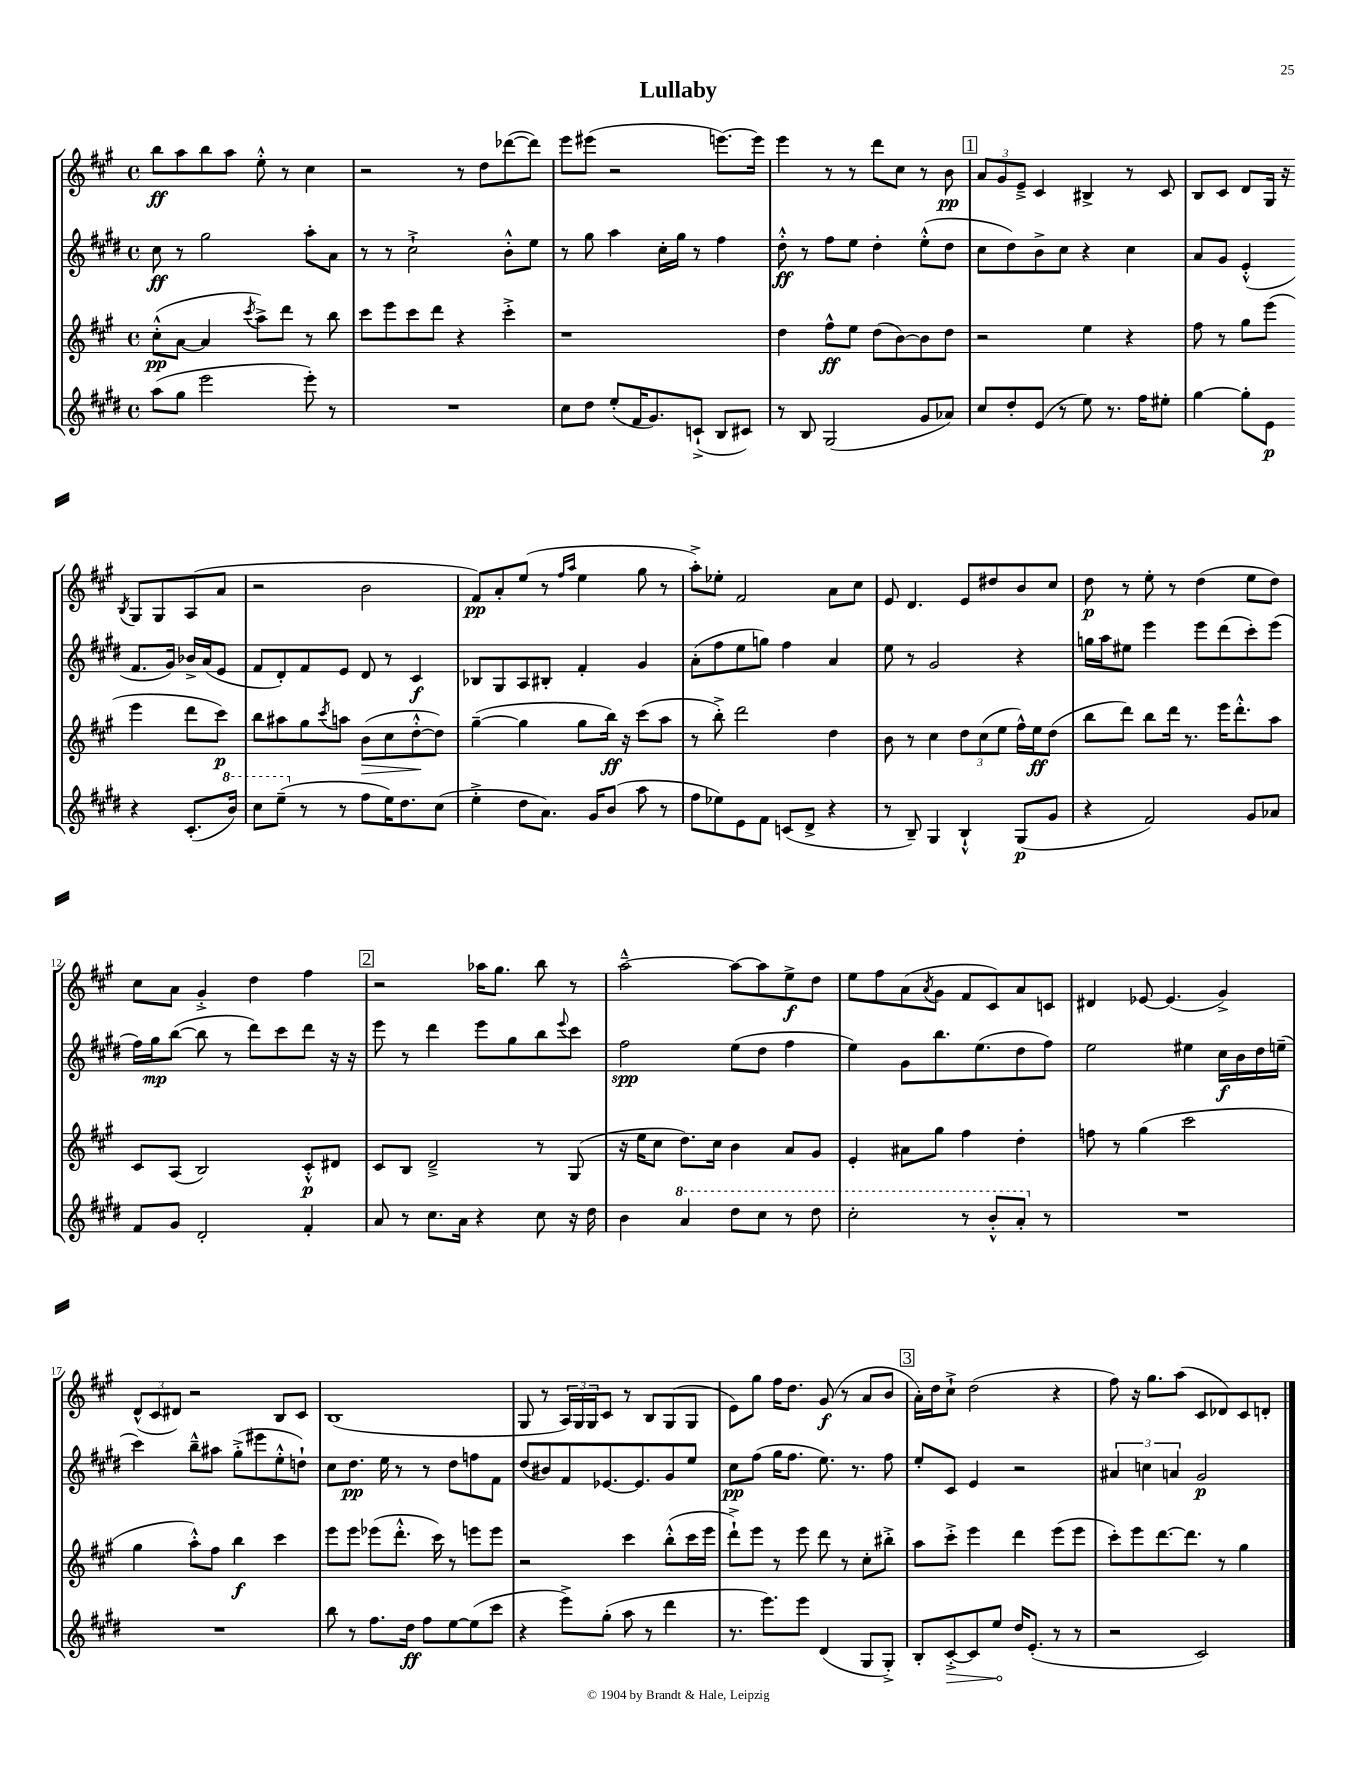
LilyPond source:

\header { title = "Lullaby" }
<<
\new StaffGroup <<
\new Staff = "s0" {
    \clef treble \key a \major \defaultTimeSignature \time 4/4
    b''8\ff a''8 b''8 a''8 e''8-.-^ r8 cis''4 |
    r2 r8 d''8 des'''8~( des'''8) |
    e'''8 eis'''8( r2 e'''8.~) e'''16 |
    e'''4 r8 r8 d'''8 cis''8 r8 b'8\pp |
    \mark \markup { \box "1" } \tuplet 3/2 { a'8 gis'8 e'8---> } cis'4 bis4-> r8 cis'8 |
    b8 cis'8 d'8 gis16 r16 \acciaccatura { b8 } gis8 gis8 a8( a'8 |
    r2 b'2 |
    fis'8\pp) a'8-. e''8( r8 \grace { fis''16 a''16 } e''4 gis''8 r8 |
    a''8-.->) ees''8-. fis'2 a'8 cis''8 |
    e'8 d'4. e'8 dis''8 b'8 cis''8 |
    d''8\p r8 e''8-. r8 d''4( e''8 d''8) |
    cis''8 a'8 gis'4-.-> d''4 fis''4 |
    \mark \markup { \box "2" } r2 aes''16 gis''8. b''8 r8 |
    a''2~---^ a''8~ a''8 e''8->\f d''8 |
    e''8 fis''8 a'8( \acciaccatura { a'8 } gis'8 fis'8 cis'8) a'8 c'8 |
    dis'4 ees'8~ ees'4.( gis'4->) |
    \tuplet 3/2 { d'8-^( cis'8 dis'8) } r2 b8 cis'8 |
    b1( |
    gis8 r8 \tuplet 3/2 { a16) gis16 gis16 } cis'8 r8 b8 gis8( gis8 |
    e'8) gis''8 fis''16 d''8. gis'8\f( r8 a'8 b'8 |
    \mark \markup { \box "3" } a'16-.) d''16 cis''8-!-> d''2( r4 |
    fis''8) r16 gis''8. a''8( cis'8 des'8) cis'8 d'8-. \bar "|." |
}
\new Staff = "s1" {
    \clef treble \key e \major \defaultTimeSignature \time 4/4
    cis''8\ff r8 gis''2 a''8-. a'8 |
    r8 r8 cis''2-!-> b'8-.-^ e''8 |
    r8 gis''8 a''4 cis''16-. gis''16 r8 fis''4 |
    dis''8-.-^\ff r8 fis''8 e''8 dis''4-. e''8-.-^( dis''8 |
    \mark \markup { \box "1" } cis''8 dis''8) b'8-> cis''8 r4 cis''4 |
    a'8 gis'8 e'4-.-^( fis'8. gis'16) bes'16-> a'16( e'8 |
    fis'8 dis'8-.) fis'8 e'8 dis'8 r8 cis'4\f |
    bes8 gis8 a8 bis8-. fis'4-. gis'4 |
    a'8-.( fis''8 e''8 g''8) fis''4 a'4 |
    e''8 r8 gis'2 r4 |
    g''16 a''16 eis''8 e'''4 e'''8 dis'''8( cis'''8-.) e'''8( |
    fis''16) gis''16\mp b''8~( b''8 r8 dis'''8) cis'''8 dis'''8 r16 r16 |
    \mark \markup { \box "2" } e'''8 r8 dis'''4 e'''8 gis''8 b''8 \appoggiatura { e'''8 } cis'''8 |
    fis''2\spp e''8( dis''8 fis''4 |
    e''4) gis'8 b''8. e''8.( dis''8 fis''8) |
    e''2 eis''4 cis''16\f b'16 dis''16 e''16--( |
    cis'''4) b''8---^ ais''8 gis''8-.->( eis'''8 e''8-.-^ d''8-!) |
    cis''8 dis''8.\pp e''16 r8 r8 dis''8 f''8 fis'8 |
    dis''8( bis'8) fis'8 ees'8.~ ees'8. gis'8 e''8 |
    cis''8\pp fis''8( gis''16 fis''8. e''8.) r8. fis''8 |
    \mark \markup { \box "3" } e''8-. cis'8 e'4 r2 |
    \tuplet 3/2 { ais'4 c''4 a'4 } gis'2\p \bar "|." |
}
\new Staff = "s2" {
    \clef treble \key a \major \defaultTimeSignature \time 4/4
    cis''8-.-^\pp( a'8~ a'4 \acciaccatura { cis'''8 } a''8->) d'''8 r8 b''8 |
    cis'''8 e'''8 cis'''8 d'''8 r4 cis'''4-.-> |
    r1 |
    d''4 fis''8-^\ff e''8 d''8( b'8~) b'8 d''8 |
    \mark \markup { \box "1" } r2 e''4 r4 |
    fis''8 r8 gis''8 e'''8( e'''4 d'''8 cis'''8\p) |
    b''8 ais''8 gis''8 \acciaccatura { cis'''8 } a''8 b'8\>( cis''8 d''8~-.-^\! d''8) |
    gis''4~--( gis''4 gis''8 b''16\ff) r16 cis'''8( a''8 |
    r8 b''8-.->) d'''2 d''4 |
    b'8 r8 cis''4 \tuplet 3/2 { d''8 cis''8( e''8 } fis''16-^) e''16\ff d''8( |
    b''8 d'''8) b''8 d'''16 r8. e'''16 d'''8.-.-^ a''8 |
    cis'8 a8( b2) cis'8-.-^\p dis'8 |
    \mark \markup { \box "2" } cis'8 b8 d'2---> r8 gis8( |
    r16 e''16 cis''8 d''8.) cis''16 b'4 a'8 gis'8 |
    e'4-. ais'8 gis''8 fis''4 d''4-. |
    f''8 r8 gis''4( cis'''2 |
    gis''4 a''8-.-^) fis''8 b''4\f cis'''4 |
    e'''8 e'''8 ees'''8( d'''8.-.-^ cis'''16) r8 e'''8 e'''8 |
    r2 cis'''4 b''8-.-^( cis'''16 e'''16 |
    d'''8-!->) e'''8 r8 e'''8 d'''8 r8 cis''8-. bis''8-.-> |
    \mark \markup { \box "3" } a''8 cis'''8-.-> e'''4 d'''4 e'''8( e'''8 |
    cis'''8-.) e'''8 d'''8.~ d'''8. r8 gis''4 \bar "|." |
}
\new Staff = "s3" {
    \clef treble \key e \major \defaultTimeSignature \time 4/4
    a''8( gis''8 e'''2 e'''8-.) r8 |
    R1 |
    cis''8 dis''8 e''8-.( fis'16 gis'8.) c'8-!->( b8 cis'8) |
    r8 b8 gis2( gis'8 aes'8) |
    \mark \markup { \box "1" } cis''8 dis''8-. e'8( r8 e''8) r8. fis''16 eis''8-. |
    gis''4~ gis''8-. e'8\p r4 cis'8.-.( \ottava #1 b''16) |
    cis'''8 e'''8--( \ottava #0 r8 r8 fis''8 e''16) dis''8. cis''8( |
    e''4-.-> dis''8 a'8.) gis'16 b'8( a''8 r8 |
    fis''8 ees''8) e'8 fis'8 c'8( dis'8-> r4 |
    r8 b8--) gis4 b4-!-^ gis8\p( gis'8 |
    r4 fis'2) gis'8 aes'8 |
    fis'8 gis'8 dis'2-. fis'4-. |
    \mark \markup { \box "2" } a'8 r8 cis''8. a'16 r4 cis''8 r16 dis''16 |
    b'4 \ottava #1 a''4 dis'''8 cis'''8 r8 dis'''8 |
    cis'''2-. r8 b''8-.-^ a''8-. \ottava #0 r8 |
    R1 |
    R1 |
    b''8 r8 fis''8. dis''16\ff fis''8 e''8~ e''8( cis'''8 |
    r4 e'''8->) gis''8-.( a''8 r8 dis'''4 |
    r8. e'''8.) e'''8 dis'4( gis8 gis8-.->) |
    \mark \markup { \box "3" } b8-. \once \override Hairpin.circled-tip = ##t cis'8~-.->\> cis'8 e''8\! dis''16 e'8.-.( r8 r8 |
    r2 cis'2) \bar "|." |
}
>>
>>
